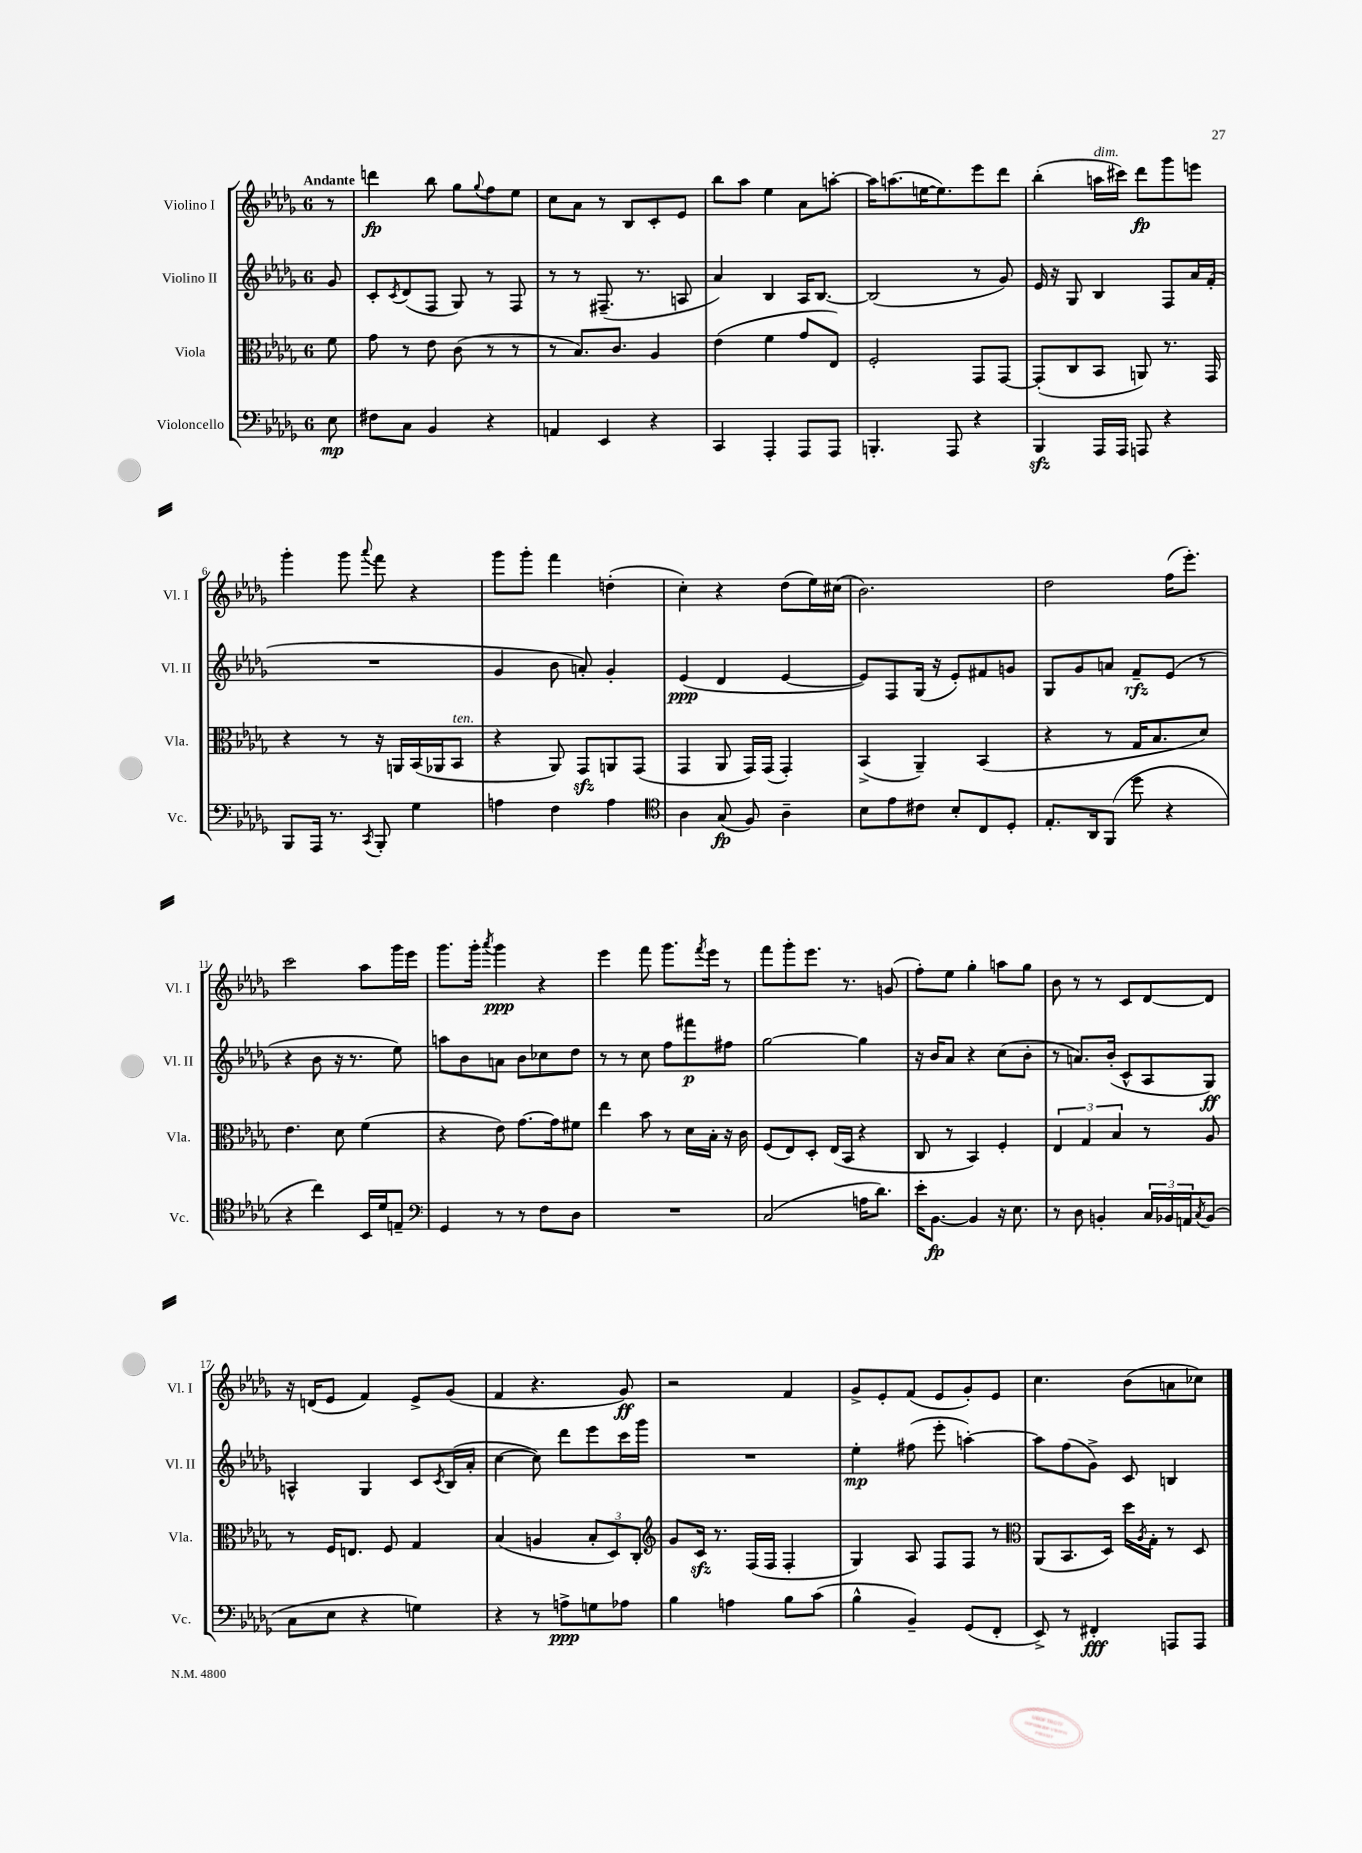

**kern	**kern	**kern	**kern
*staff4	*staff3	*staff2	*staff1
*clefF4	*clefC3	*clefG2	*clefG2
*k[b-e-a-d-g-]	*k[b-e-a-d-g-]	*k[b-e-a-d-g-]	*k[b-e-a-d-g-]
*M6/8	*M6/8	*M6/8	*M6/8
8E-\	8f\	8g-/	8r
=	=	=	=
8F#\L	8g-\	8c'/L	4ddd\
.	.	8qc/	.
8C\J	8r	(8d-/	.
4BB-/	8e-\	8F/J	8bb-\
.	(8c\	8G-/)	8gg-\L
.	.	.	8qqgg-/
4r	8r	8r	8ff\
.	8r	8F/	8ee-\J
=	=	=	=
4AA/	8r	8r	8cc\L
.	8.B-/L)	8r	8a-\J
4EE-/	.	(8.F#~/	8r
.	8.c/J	.	.
.	.	.	8B-/L
.	.	8.r	.
4r	4A-/	.	8c'/
.	.	8A/	8e-/J
=	=	=	=
4CC/	(4e-\	4a-/)	8bb-\L
.	.	.	8aa-\J
4AAA-'/	4f\	4B-/	4ee-\
8AAA-/L	8g-/L	16A-/LK	8a-\L
.	.	[8.B-/J	.
8AAA-/J	8E-/J)	.	[8aa'\J
=	=	=	=
4.BBB'/	2F'/	(2B-/]	16aa\]LK
.	.	.	(8.aa\
.	.	.	[16ee\K
.	.	.	8.ee\])
8AAA-/	.	.	.
4r	8GG-/L	8r	8eee-\
.	[8GG-/J	8g-/)	8ddd-\J
=	=	=	=
4BBB-/	(8GG-'/]L	16e-/	(4bb-'\
.	.	16r	.
.	8C/	8G-/	.
16AAA-/LL	8BB-/J	4B-/	16aa\LL
16AAA-/JJ	.	.	16ccc#\JJ)
8AAA/	8AA/)	.	8ddd-\L
4r	8.r	8F/L	8ggg-\
.	.	16a-/L	8eee\J
.	16GG-/	(16f'/JJ	.
=	=	=	=
8BBB-/L	4r	2.r	4ggg-'\
16AAA-/Jk	.	.	.
8.r	.	.	.
.	8r	.	8ggg-\
8qCC/	.	.	8qqaaa-/
8BBB-'/	16r	.	8fff\
.	16AA/LL	.	.
4G-\	(16BB-/	.	4r
.	16AA-/J	.	.
.	8BB-/J	.	.
=	=	=	=
4A\	4r	4g-/	8ggg-\L
.	.	.	8ggg-'\J
4F\	8AA-/)	8b-\	4fff\
.	8GG-/L	8a'/)	.
4A\	8AA/	4g-'/	(4dd'\
.	(8GG-/J	.	.
=	=	=	=
*clefC4	*	*	*
4A-\	4GG-/	(4e-/	4cc'\)
(8G-/	8AA-/	4d-/	4r
8F/)	16GG-/LL)	.	.
.	(16GG-/JJ	.	.
4A-~\	4GG-'/)	[4e-/	(8dd-\L
.	.	.	16ee-\L)
.	.	.	(16cc#\JJ
=	=	=	=
8B-\L	(4BB-^/	8e-/]L)	2.b-\)
8e-\	.	8F/	.
8c#\J	4AA-~/)	(16G-/Jk	.
.	.	16r	.
8B-'/L	.	8e-'/L)	.
8C/	(4BB-/	8f#/	.
8D-'/J	.	8g/J	.
=	=	=	=
8.E-'/L	4r	8G-/L	2dd-\
.	.	8g-/	.
16AA-/k	.	.	.
(8FF/J	8r	8a/J	.
8dd-\	16G-/LK	8f~/L	.
.	8.B-/	.	.
4r	.	(8e-/J	(16ff\LK
.	.	.	8.eee-'\J)
.	8d-/J)	8r	.
=	=	=	=
4r	4.e-\	4r	2ccc\
4cc\)	.	8b-\	.
.	8d-\	16r	.
.	.	8.r	.
16BB-/LL	(4f\	.	8aa-\L
16d-/J	.	.	.
8E~/J	.	8ee-\)	16ggg-\L
.	.	.	16eee-\JJ
=	=	=	=
*clefF4	*	*	*
4GG-/	4r	8aa\L	8.ggg-\L
.	.	8b-\	.
.	.	.	16ggg-'\Jk
.	.	.	8qaaa-/
8r	8e-\)	8a\J	4ggg-\
8r	[8.g-\L	8b-\L	.
8F\L	.	8cc-\	4r
.	16g-\]k	.	.
8D-\J	8f#\J	8dd-\J	.
=	=	=	=
2.r	4ee-\	8r	4eee-\
.	.	8r	.
.	8b-\	8cc\	8fff\
.	8r	8ff\L	8.ggg-\L
.	16d-\LL	8fff#\	.
.	.	.	8qfff/
.	16B-'\JJ	.	16eee-\Jk
.	16r	8ff#\J	8r
.	16c\	.	.
=	=	=	=
(2C/	(8F/L	[2gg-\	8fff\L
.	8E-/)	.	8ggg-'\
.	8D-'/J	.	8.eee-\J
.	(16E-/LL	.	.
.	16BB-/JJ	.	8.r
16A\LK	4r	4gg-\]	.
8.d-\J)	.	.	.
.	.	.	(8g/
=	=	=	=
16e-'\LK	8C/	16r	8ff'\L)
[8.BB-\J	.	16b-/LK	.
.	8r	8a-/J	8ee-\J
4BB-/]	4BB-/)	4r	4gg-'\
16r	4F'/	(8cc\L	8aa\L
8.E-\	.	.	.
.	.	8b-'\J	8gg-\J
=	=	=	=
8r	6E-/	8r	8b-\
8D-\	.	8.a/L)	8r
.	6G-/	.	.
4BB'/	.	.	8r
.	.	(16b-'/Jk	.
.	6B-/	.	.
.	.	8c^^/L	8c/L
24C/LL	8r	8A-/	[8d-/
24BB-/	.	.	.
24AA/J	.	.	.
8qC/	.	.	.
(8BB-/J	8A-/	8G-/J)	8d-/]J
=	=	=	=
8C\L	8r	4A^^/	16r
.	.	.	(16d/LK
8E-\J	16F/LK	.	8e-/J
.	8.E/J	.	.
4r	.	4G-/	4f/)
.	8F/	.	.
4G\)	4G-/	8c/L	8e-^/L
.	.	8qc/	.
.	.	(16B-/L	(8g-/J
.	.	16a-'/JJ	.
=	=	=	=
4r	(4B-/	[4cc\	4f/
8r	4A/	8cc\])	4.r
8A^\L	.	8ddd-\L	.
8G\	12B-'/L	8eee-\	.
.	12D-/)	.	.
8A-\J	.	16ccc\L	8g-/)
.	12C'/J	.	.
.	.	16ggg-\JJ	.
=	=	=	=
*	*clefG2	*	*
4B-\	8g-/L	2.r	2r
.	16c/Jk	.	.
.	8.r	.	.
4A\	.	.	.
.	(16F/LL	.	.
.	16F/JJ	.	.
8B-\L	4F'/	.	4f/
(8c\J	.	.	.
=	=	=	=
4B-^^\	4G-/)	4ee-'\	8g-^/L
.	.	.	8e-'/
4BB-~/)	8A-/	(8ff#\	(8f/J
.	8F/L	8eee-'\	8e-/L
(8GG-/L	8F/J	[4aa'\)	8g-'/)
8FF'/J	8r	.	8e-/J
=	=	=	=
*	*clefC3	*	*
8EE-^/)	(8AA-/L	8aa\]L	4.cc\
8r	8.BB-/	(8ff\	.
4FF#'/	.	8g-^\J)	.
.	16D-/Jk)	.	.
.	16dd-\LL	8c/	(8b-\L
.	8qA-/	.	.
.	16G-'\JJ	.	.
8AAA/L	8r	4B/	8a\
8AAA/J	8D-/	.	8cc-\J)
==	==	==	==
*-	*-	*-	*-
